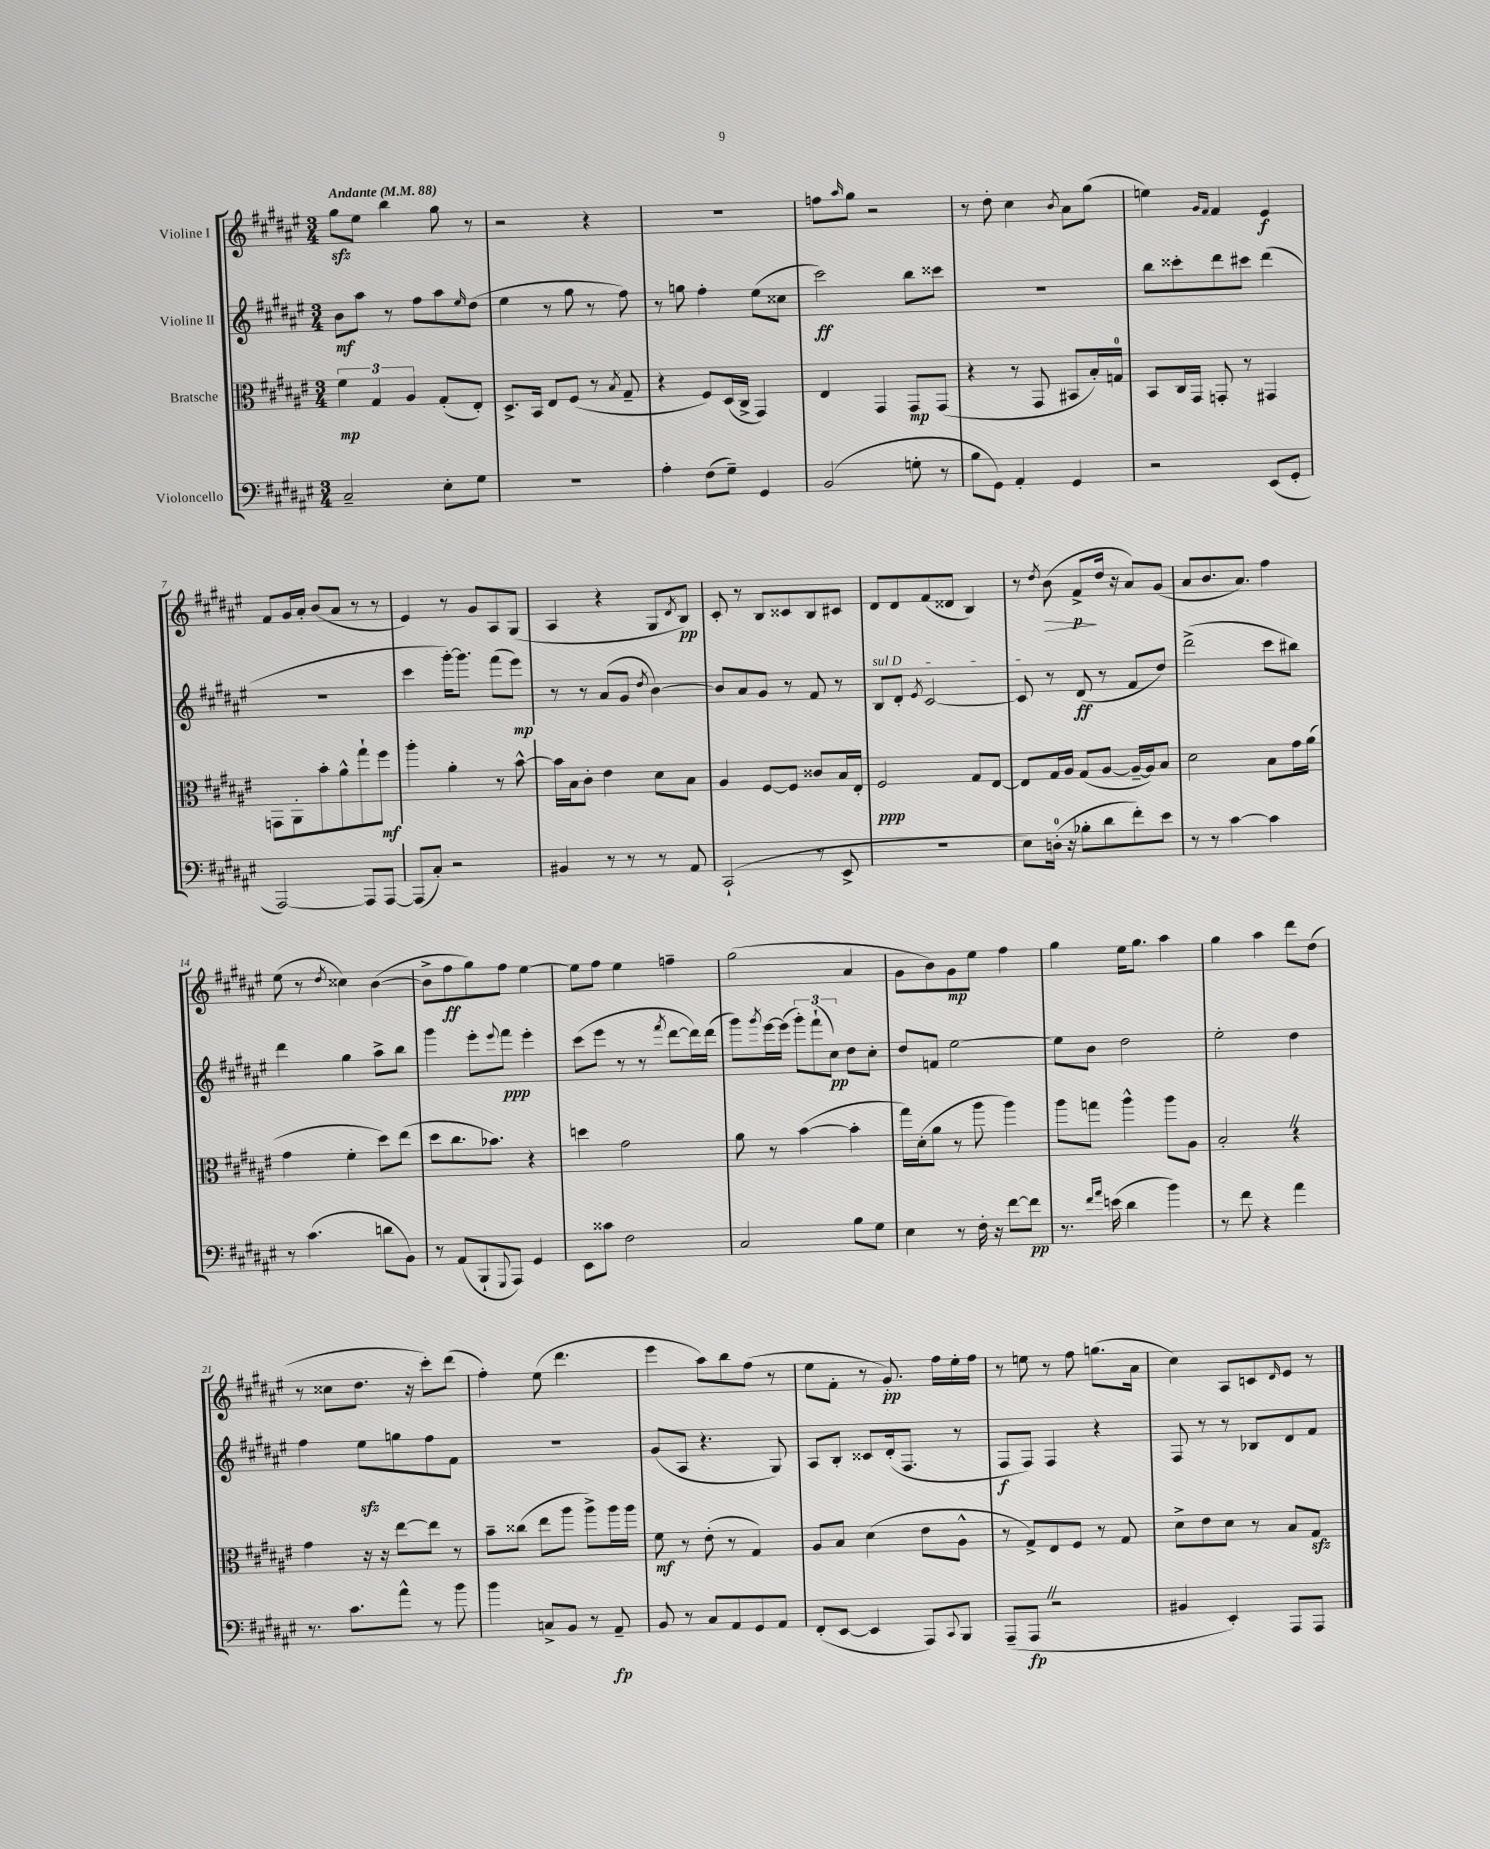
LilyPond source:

<<
\new StaffGroup <<
\new Staff = "s0" \with { instrumentName = "Violine I" } {
    \clef treble \key fis \major \numericTimeSignature \time 3/4 \tempo "Andante" 4 = 88
    gis''8\sfz eis''8 b''4 gis''8 r8 |
    r2 r4 |
    R2. |
    f''8 \grace { ais''16 } gis''8 r2 |
    r8 dis''8-. cis''4 \acciaccatura { b'8 } ais'8 gis''8( |
    e''4) \grace { gis'16 fis'16 } fis'4 eis'4\f |
    fis'8 gis'16 ais'16-. b'8( ais'8 r8 r8 |
    eis'4) r8 gis'8 ais8 gis8( |
    ais4 r4 gis8 \acciaccatura { dis'8 } b8\pp) |
    cis'8-. r8 b8 cisis'8 b8 cis'8 |
    dis'8 dis'8 fis'8( disis'8 b4) |
    r8 \acciaccatura { dis''8 } b'8\>( fis'8->\p\! dis''16 r16 ais'8) gis'8( |
    ais'8 b'8. ais'8.) fis''4 |
    eis''8( r8 \acciaccatura { dis''8 } cisis''4) b'4~( |
    b'8-> fis''8\ff gis''8) fis''8 eis''4~ |
    eis''8 fis''8 eis''4 f''4-- |
    gis''2( ais'4 |
    gis'8 b'8) gis'8\mp eis''8 fis''4 |
    gis''4 eis''16 gis''8. ais''4 |
    gis''4 ais''4 dis'''8 dis''8( |
    r8 cisis''8 dis''8. r16 cis'''8-.) dis'''8( |
    fis''4-.) eis''8( dis'''4. |
    eis'''4 ais''8) b''8 fis''8( r8 |
    eis''8 fis'8-. r8 gis'8.-.\pp) fis''16 eis''16-. fis''16 |
    r8 e''8 r8 fis''8 g''8.( ais'16 |
    cis''4) ais8 c'8 \grace { dis'16 } eis'8 r8 \bar "|." |
}
\new Staff = "s1" \with { instrumentName = "Violine II" } {
    \clef treble \key fis \major \numericTimeSignature \time 3/4
    b'8\mf ais''8 r8 fis''8 ais''8 \grace { eis''16 } dis''8( |
    eis''4 r8 gis''8 r8 fis''8) |
    r8 g''8 fis''4-. eis''8( cisis''8 |
    cis'''2\ff) b''8 cisis'''8 |
    R2. |
    b''8 cisis'''8-. dis'''8 cis'''8 dis'''4( |
    R2. |
    cis'''4 gis'''16~-.) gis'''8. fis'''8( eis'''8\mp) |
    r8 r8 ais'8( gis'8 \acciaccatura { dis''8 } b'4~) |
    b'8 ais'8 gis'8 r8 fis'8 r8 |
    \once \override TextSpanner.bound-details.left.text = \markup { \italic "sul D" } b8\startTextSpan dis'8-. \acciaccatura { eis'8 } cis'2~ |
    cis'8\stopTextSpan r8 dis'8\ff( r8 fis'8 dis''8) |
    dis'''2->( cis'''8 bis''8) |
    dis'''4 gis''4 ais''8-> b''8 |
    gis'''4 eis'''8-. \appoggiatura { eis'''8 } fis'''8\ppp eis'''4-. |
    cis'''8( eis'''8 r8 r8 \acciaccatura { fis'''8 } dis'''8~ dis'''16) dis'''16( |
    gis'''8) \acciaccatura { gis'''8 } eis'''16~ eis'''16( \tuplet 3/2 { gis'''8-.) fis'''8-!( cis''8\pp) } dis''8 cis''8-. |
    dis''8 f'8 eis''2~ |
    eis''8 b'8 dis''2 |
    eis''2-. dis''4 |
    fis''4 eis''8\sfz g''8 fis''8 fis'8 |
    r2. |
    gis'8( ais8 r4. gis8) |
    ais8 b8-. cisis'8 dis'16-.( fis8. r8 |
    fis8\f fis8) fis4 r4 |
    fis8 r8 r8 bes8 dis'8 fis'8 \bar "|." |
}
\new Staff = "s2" \with { instrumentName = "Bratsche" } {
    \clef alto \key fis \major \numericTimeSignature \time 3/4
    \tuplet 3/2 { fis'4\mp gis4 ais4 } gis8-.( eis8-.) |
    dis8.-> b,16 eis8 fis8( r8 \acciaccatura { b8 } gis8-- |
    r4 fis8) dis16( cis16-> gis,4) |
    eis4 gis,4 gis,8\mp gis,8( |
    r4 r8 gis,8 bis,8 b16-.) g16-0 |
    b,8 cis16 gis,16 g,8-. r8 gis,4 |
    g,8 ais,8-. b'8-. ais'8-^ gis''8-! fis''8\mf |
    ais''4-. ais'4-. r8 b'8~-^ |
    b'16 b16 cis'8-. eis'4 dis'8 b8 |
    ais4 fis8~ fis8 cisis'8 b16 eis16-. |
    fis2\ppp gis8 eis8~ |
    eis8 gis16 ais16 gis8( ais8~ ais16~-- ais16) b8 |
    dis'2 b8 gis'16 ais'16( |
    gis'4 fis'4-. dis''8) eis''8( |
    dis''8 cis''8. bes'8.) r4 |
    d''4 gis'2 |
    ais'8 r8 b'4~( b'4-. |
    gis''16) dis'16-.( ais'8 r8 ais''8 ais''4) |
    ais''8 g''8 ais''4-^ ais''8 ais8 |
    b2-. \once \override BreathingSign.text = \markup { \musicglyph "scripts.caesura.straight" } \breathe r4 |
    gis'4 r16 r16 eis''8~ eis''8 r8 |
    b'8-- cisis''8( eis''8 ais''8 ais''8->) ais''16 ais''16 |
    fis'8\mf r8 eis'8-.( r8 gis4) |
    ais8 b8 dis'4( eis'8 ais8-^ |
    r8 gis8->) eis8 fis8 r8 gis8 |
    dis'8-> eis'8 dis'8 r8 b8 gis8\sfz \bar "|." |
}
\new Staff = "s3" \with { instrumentName = "Violoncello" } {
    \clef bass \key fis \major \numericTimeSignature \time 3/4
    cis2-- eis8-. gis8 |
    R2. |
    ais4-. fis8( gis8--) gis,4 |
    b,2( g8-. r8 |
    b8 gis,8) ais,4-. gis,4 |
    r2 eis,8( gis,8-. |
    ais,,2~) ais,,8 ais,,8~ |
    ais,,8( cis8-.) r2 |
    bis,4 r8 r8 r8 ais,8 |
    cis,2-!( r8 eis,8-> |
    R2. |
    eis8) d16-0-.( r16 bes8-. dis'8 fis'8-.) eis'8 |
    r8 r8 cis'4~ cis'4 |
    r8 cis'4.( d'8 b,8) |
    r8 ais,8( b,,8-! \appoggiatura { gis,,8 } ais,,8) gis,4 |
    eis,8 cisis'8 fis2 |
    cis2 b8 gis8 |
    eis4 r8 fis16-. r16 fis'8~ fis'8\pp |
    r8. \grace { fis'16 ais'16 } e'16( dis'4 b'4) |
    r8 fis'8 r4 ais'4 |
    r8. cis'8. ais'8-^ r8 b'8 |
    b'4 c8-> b,8 r8 ais,8--\fp |
    b,8 r8 cis8 ais,8 gis,8 ais,8 |
    fis,8-.( eis,8~ eis,4 ais,,8) \appoggiatura { cis,8 } b,,8 |
    ais,,8--( ais,,8\fp \once \override BreathingSign.text = \markup { \musicglyph "scripts.caesura.straight" } \breathe r2 |
    bis,4 eis,4-.) ais,,8 ais,,8 \bar "|." |
}
>>
>>
